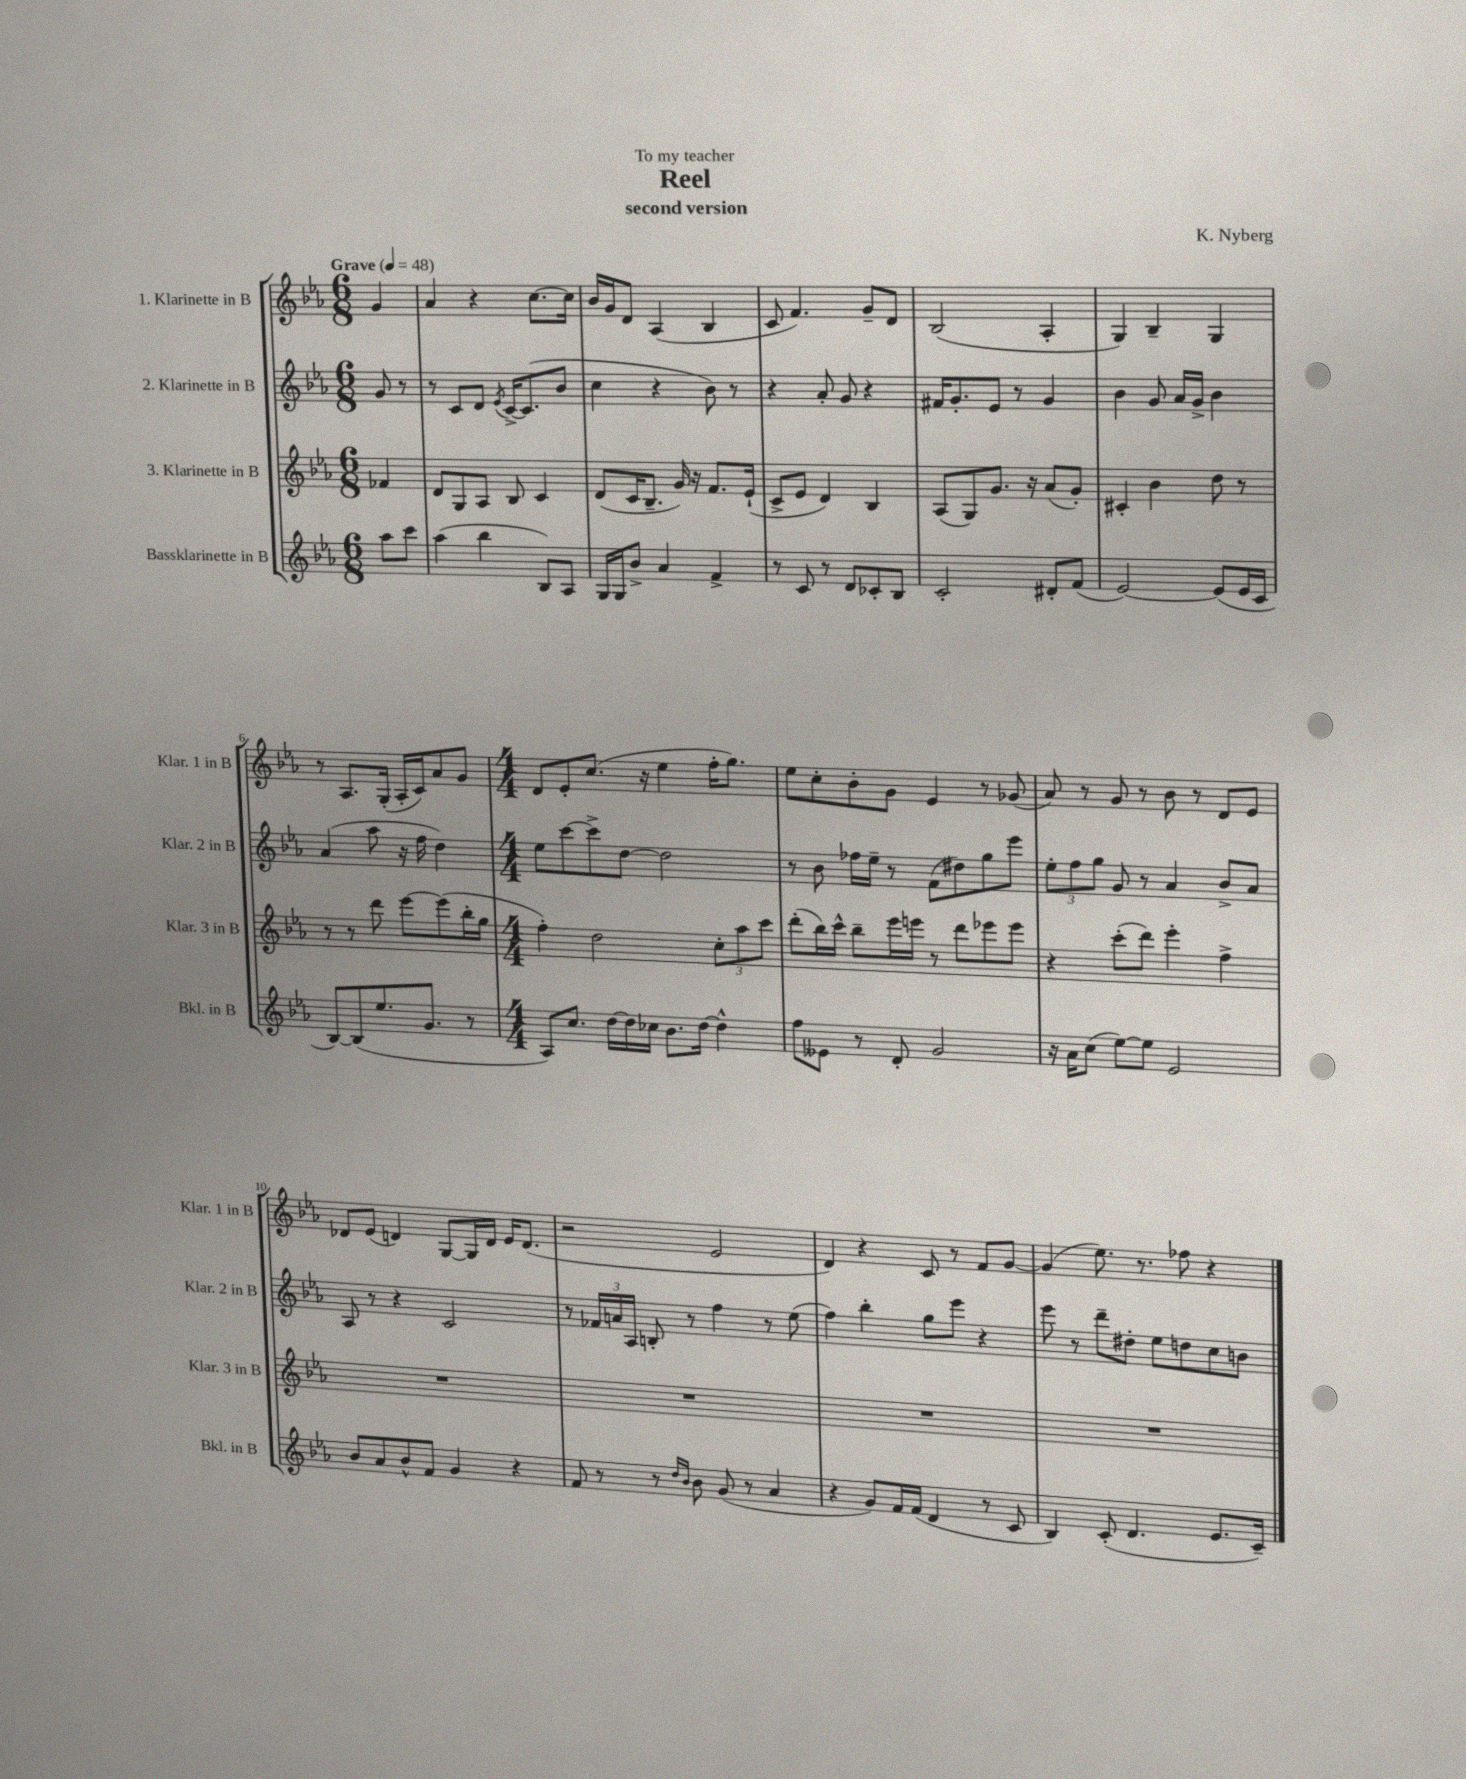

**kern	**kern	**kern	**kern
*staff4	*staff3	*staff2	*staff1
*clefG2	*clefG2	*clefG2	*clefG2
*k[b-e-a-]	*k[b-e-a-]	*k[b-e-a-]	*k[b-e-a-]
*M6/8	*M6/8	*M6/8	*M6/8
*MM48	*MM48	*MM48	*MM48
8aa-	4f-	8g	4g
8ccc	.	8r	.
=	=	=	=
(4aa-	8d	8r	4a-
.	8G	8c	.
4bb-	8A-	8d	4r
.	.	8qe-	.
.	8B-	[16c^	.
.	.	(8.c]	.
8B-)	4c	.	[8.cc
8A-	.	8b-	.
.	.	.	16cc]
=	=	=	=
16G	(8d	4cc	16b-
16G	.	.	16g
8b-^	16c	.	8d
.	8.B-~	.	.
4a-	.	4r	(4A-
.	16g)	.	.
.	16r	.	.
4f^	8.f	8b-)	4B-
.	.	8r	.
.	(16e-`	.	.
=	=	=	=
8r	8c^	4r	8c
8c	8e-	.	4.f)
8r	4d)	8a-'	.
8d	.	8g	.
8c-'	4B-	4r	8g~
8B-	.	.	8d
=	=	=	=
2c'	(8A-	16f#	(2B-
.	.	8.g'	.
.	8G)	.	.
.	8.g	8e-	.
.	.	8r	.
.	16r	.	.
8d#'	(8a-	4g	4A-'
(8f	8g')	.	.
=	=	=	=
[2e-)	4c#'	4b-	4G)
.	4b-	8g	4B-~
.	.	16a-	.
.	.	16g^	.
(8e-]	8dd	4b-	4G
16e-	8r	.	.
16c	.	.	.
=	=	=	=
[8B-)	8r	(4a-	8r
(8B-]	8r	.	8.A-
8.ee-	8ddd	8aa-	.
.	.	.	(16G'
.	[8eee-	16r	16A-'
8.g	.	16ff	16c)
.	(8eee-]	4dd)	8a-
8r	16bb-'	.	8g
.	16gg	.	.
=	=	=	=
*M4/4	*M4/4	*M4/4	*M4/4
8A-)	4ff')	8ee-	8d
8.cc	.	[8ccc	8e-'
.	2dd	8ccc^]	(8.cc
[16dd	.	.	.
16dd]	.	[8dd	.
16cc-	.	.	16r
8.b-	.	2dd]	4ee-
[16dd	.	.	.
4dd^^]	12cc'	.	16ff'
.	.	.	8.gg)
.	12aa-	.	.
.	12ccc	.	.
=	=	=	=
8ff	(8ddd'	8r	8ee-
8e--	16bb-)	8b-	8cc'
.	16ccc^^	.	.
8r	8bb-~	16ff-	8b-'
.	.	16ee-~	.
8d'	16eee-	8r	8g
.	16eee	.	.
2g	8r	(8f	4e-
.	8ddd	8dd#)	.
.	8eee-	8gg	8r
.	8eee-	8eee-	(8g-
=	=	=	=
16r	4r	12ee-'	8a-)
16a-	.	.	.
.	.	12ff	.
(8cc	.	.	8r
.	.	12gg	.
[8ee-)	(8ccc'	8g	8g
8ee-]	8ddd)	8r	8r
2e-	4eee-'	4a-	8b-
.	.	.	8r
.	4ff^	8b-^	8d
.	.	8a-	8e-
=	=	=	=
8b-	1r	8A-	8d-
8a-	.	8r	(8e-
8b-^^	.	4r	4d)
8f	.	.	.
4g	.	2c	[8G
.	.	.	16G]
.	.	.	16d
4r	.	.	16e-
.	.	.	(8.d
=	=	=	=
8f	1r	8r	2r
8r	.	24f-	.
.	.	24a	.
.	.	24A-	.
8r	.	8B'	.
16qqdd	.	.	.
16qqb-	.	.	.
8b-	.	8r	.
(8g	.	4ff	2e-
8r	.	.	.
4a-	.	8r	.
.	.	(8ee-	.
=	=	=	=
4r	1r	4ff)	4d)
8g)	.	4bb-'	4r
16f	.	.	.
(16f	.	.	.
4d	.	8gg	8c
.	.	8eee-	8r
8r	.	4r	8f
8c	.	.	[8g
=	=	=	=
4B-)	1r	8eee-	(4g]
.	.	8r	.
(8c'	.	8ddd~	8.ee-)
4.d	.	8dd#'	.
.	.	.	8.r
.	.	8ee-	.
.	.	8dd	8ff-
8.e-	.	8cc	4r
.	.	8b	.
16c~)	.	.	.
==	==	==	==
*-	*-	*-	*-
